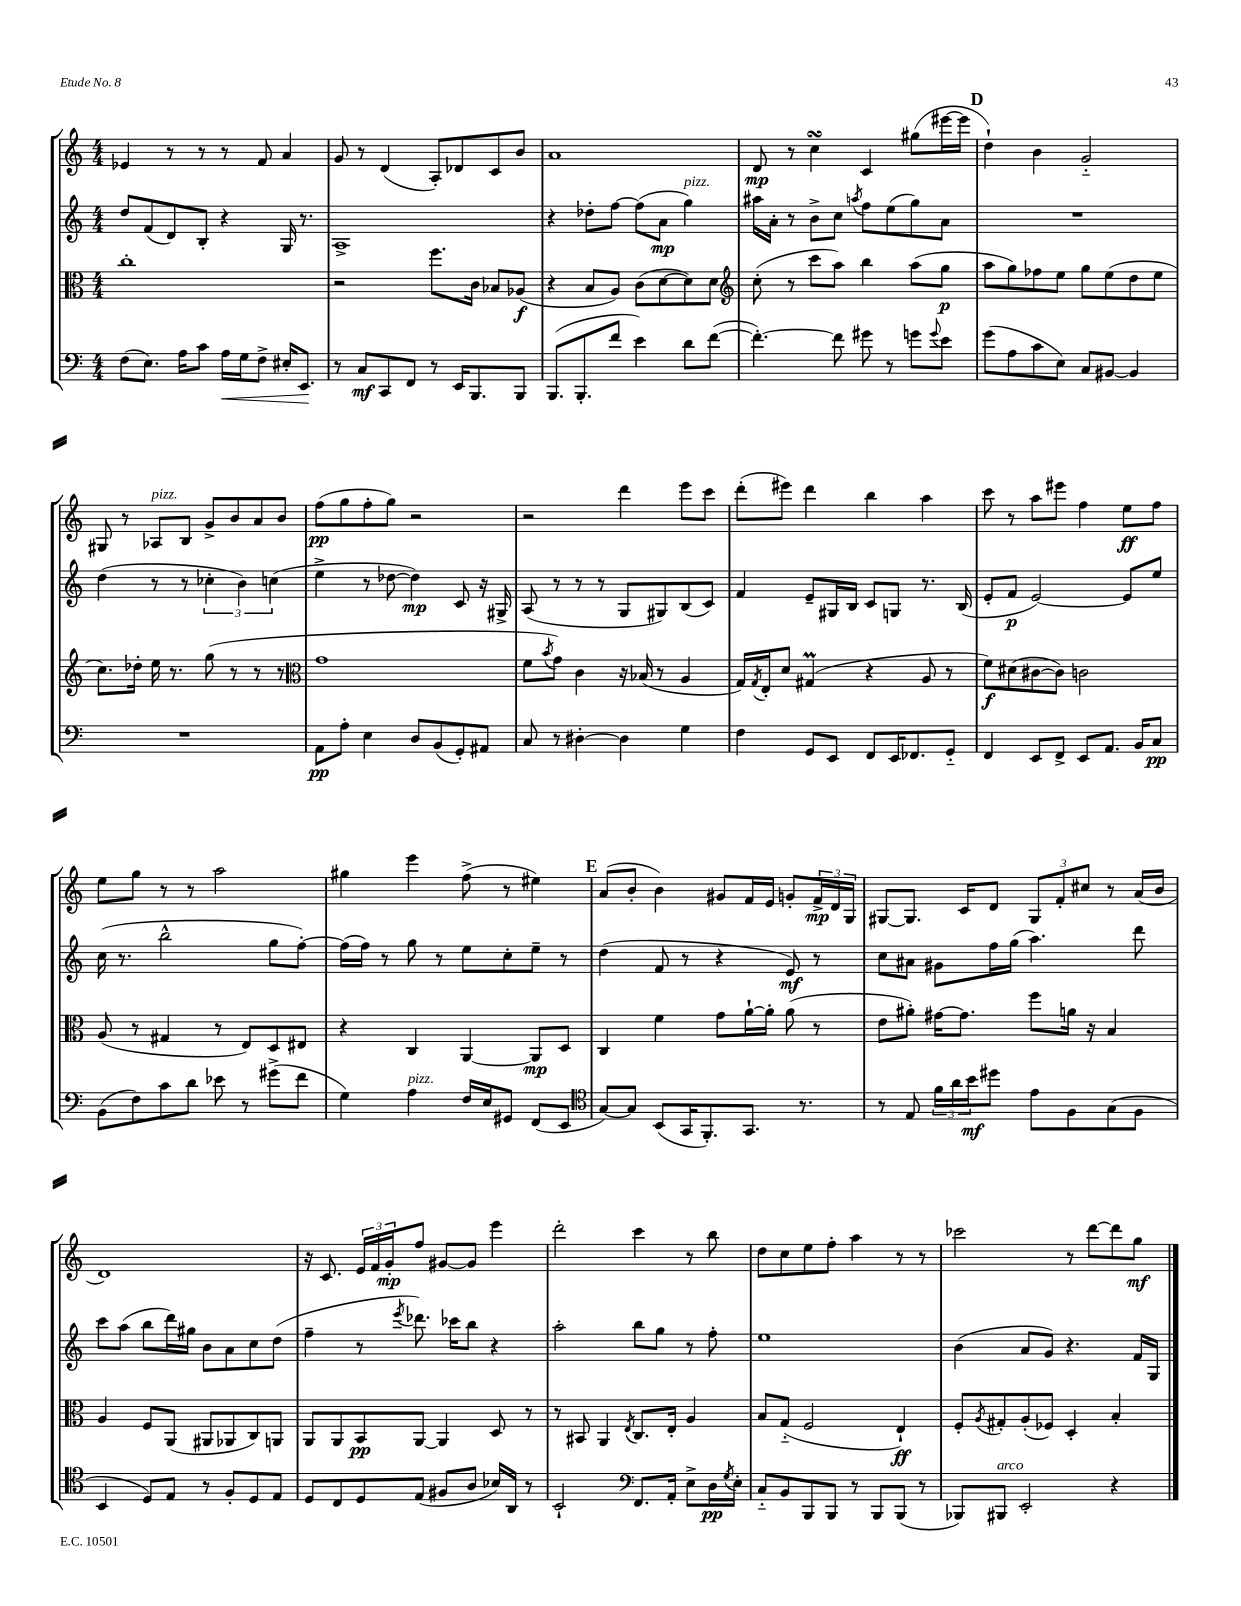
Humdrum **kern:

**kern	**dynam	**kern	**dynam	**kern	**dynam	**kern	**dynam
*part4	*part4	*part3	*part3	*part2	*part2	*part1	*part1
*staff4	*staff4	*staff3	*staff3	*staff2	*staff2	*staff1	*staff1
*clefF4	*	*clefC3	*	*clefG2	*	*clefG2	*
*k[]	*	*k[]	*	*k[]	*	*k[]	*
*M4/4	*	*M4/4	*	*M4/4	*	*M4/4	*
=111	=111	=111	=111	=111	=111	=111	=111
(8F\L	.	1cc'	.	8dd/L	.	4e-X/	.
8.E\J)	.	.	.	(8f/	.	.	.
.	.	.	.	8d/)	.	8r	.
16A\KL	.	.	.	.	.	.	.
8c\J	.	.	.	8B'/J	.	8r	.
!	!LO:HP:b	!	!	!	!	!	!
16A\LL	<	.	.	4r	.	8r	.
16G\J	.	.	.	.	.	.	.
8F^\J	.	.	.	.	.	8f/	.
16E#X'/KL	.	.	.	16G/	.	4a/	.
8.EE/J	.	.	.	8.r	.	.	.
.	[	.	.	.	.	.	.
=112	=112	=112	=112	=112	=112	=112	=112
8r	.	2r	.	1A^	.	8g/	.
8C/L	mf	.	.	.	.	8r	.
8CC/	.	.	.	.	.	(4d/	.
8FF/J	.	.	.	.	.	.	.
8r	.	8.ff\L	.	.	.	8A'/L)	.
16EE/KL	.	.	.	.	.	8d-X/	.
8.BBB/	.	16c\Jk	.	.	.	.	.
.	.	8B-X/L	.	.	.	8c/	.
8BBB/J	.	(8A-X/J	f	.	.	8b/J	.
=113	=113	=113	=113	=113	=113	=113	=113
(8.BBB/L	.	4r	.	4r	.	1a	.
8.BBB'/	.	.	.	.	.	.	.
.	.	8B/L	.	8dd-X'\L	.	.	.
8f/J	.	8A/J)	.	[8ff\J	.	.	.
4e\)	.	(8c\L	.	(8ff\L]	.	.	.
.	.	[8d\	.	8a\J	mp	.	.
!	!	!	!	!LO:TX:a:i:t=pizz.	!	!	!
8d\L	.	8d\])	.	4gg\)	.	.	.
([8f\J	.	8d\J	.	.	.	.	.
=114	=114	=114	=114	=114	=114	=114	=114
*	*	*clefG2	*	*	*	*	*
4.f'\_)	.	(8cc'\	.	16aa#X\LL	.	8d/	mp
.	.	.	.	16a'\JJ	.	.	.
.	.	8r	.	8r	.	8r	.
.	.	8ccc\L	.	8b^\L	.	4ccsSSs\	.
8f\]	.	8aa\J)	.	8cc\J	.	.	.
.	.	.	.	8qaan/	.	.	.
8g#X\	.	4bb\	.	8ff\L	.	4c/	.
8r	.	.	.	(8ee\	.	.	.
8gn\L	.	(8aa\L	.	8gg\)	.	(8gg#X\L	.
8qqg/	.	.	.	.	.	.	.
8e\J	.	8gg\J	p	8a\J	.	[16eee#X\L	.
.	.	.	.	.	.	16eee#\JJ]	.
!!LO:REH:place=s1:t=D
=115	=115	=115	=115	=115	=115	=115	=115
(8g\L	.	8aa\L	.	1r	.	4dd`\)	.
8A\	.	8gg\)	.	.	.	.	.
8c\	.	8ff-X\	.	.	.	4b\	.
8E\J)	.	8ee\J	.	.	.	.	.
8C/L	.	8gg\L	.	.	.	2g/	.
[8BB#X/J	.	(8ee\	.	.	.	.	.
4BB#/]	.	8dd\	.	.	.	.	.
.	.	8ee\J	.	.	.	.	.
!!LO:LB:g=z
=116	=116	=116	=116	=116	=116	=116	=116
1r	.	8.cc\L)	.	(4dd\	.	8G#X/	.
.	.	.	.	.	.	8r	.
.	.	16dd-X'\Jk	.	.	.	.	.
!	!	!	!	!	!	!LO:TX:a:i:t=pizz.	!
.	.	16ee\	.	8r	.	8A-X/L	.
.	.	8.r	.	.	.	.	.
.	.	.	.	8r	.	8B/J	.
.	.	(8gg\	.	6cc-X'\	.	8g^/L	.
.	.	8r	.	.	.	8b/	.
.	.	.	.	6b\)	.	.	.
.	.	8r	.	.	.	8a/	.
.	.	.	.	(6ccn\	.	.	.
.	.	8r	.	.	.	8b/J	.
=117	=117	=117	=117	=117	=117	=117	=117
*	*	*clefC3	*	*	*	*	*
8AA\L	pp	1g	.	4ee^\	.	(8ff\L	pp
8A'\J	.	.	.	.	.	8gg\	.
4E\	.	.	.	8r	.	8ff'\	.
.	.	.	.	[8dd-X\	.	8gg\J)	.
8D/L	.	.	.	4dd-\])	mp	2r	.
(8BB/	.	.	.	.	.	.	.
8GG'/)	.	.	.	8c/	.	.	.
8AA#X/J	.	.	.	16r	.	.	.
.	.	.	.	16G#X^/	.	.	.
=118	=118	=118	=118	=118	=118	=118	=118
8C/	.	8f\L	.	(8A/	.	2r	.
.	.	8qb/	.	.	.	.	.
8r	.	8g\J)	.	8r	.	.	.
[4D#X'\	.	4c\	.	8r	.	.	.
.	.	.	.	8r	.	.	.
4D#\]	.	16r	.	8G/L	.	4ddd\	.
.	.	(16B-X/	.	.	.	.	.
.	.	8r	.	8G#X/)	.	.	.
4G\	.	4A/	.	(8B/	.	8eee\L	.
.	.	.	.	8c/J)	.	8ccc\J	.
=119	=119	=119	=119	=119	=119	=119	=119
4F\	.	16G/LL)	.	4f/	.	(8ddd'\L	.
.	.	8qG/	.	.	.	.	.
.	.	16E'/J	.	.	.	.	.
.	.	8d/J	.	.	.	8eee#X\J)	.
8GG/L	.	(4G#Xm/	.	8e~/L	.	4ddd\	.
8EE/J	.	.	.	16G#X/L	.	.	.
.	.	.	.	16B/JJ	.	.	.
8FF/L	.	4r	.	8c/L	.	4bb\	.
16EE/K	.	.	.	8Gn/J	.	.	.
8.FF-X/	.	.	.	.	.	.	.
.	.	8A/	.	8.r	.	4aa\	.
8GG/J	.	8r	.	.	.	.	.
.	.	.	.	(16B/	.	.	.
=120	=120	=120	=120	=120	=120	=120	=120
4FF/	.	8f\L)	f	8e'/L	.	8ccc\	.
.	.	(8d#X\	.	8f/J	p	8r	.
8EE/L	.	[8c#X\	.	[2e/)	.	8aa\L	.
8FF^/J	.	8c#\J])	.	.	.	8eee#X\J	.
8EE/L	.	2cn\	.	.	.	4ff\	.
8.AA/J	.	.	.	.	.	.	.
.	.	.	.	8e/L]	.	8ee\L	ff
16BB/KL	.	.	.	.	.	.	.
8C/J	pp	.	.	8ee/J	.	8ff\J	.
!!LO:LB:g=z
=121	=121	=121	=121	=121	=121	=121	=121
(8BB\L	.	(8A/	.	(16cc\	.	8ee\L	.
.	.	.	.	8.r	.	.	.
8F\)	.	8r	.	.	.	8gg\J	.
8c\	.	4G#X/	.	2bb^^\	.	8r	.
8d\J	.	.	.	.	.	8r	.
8e-X\	.	8r	.	.	.	2aa\	.
8r	.	8E/L)	.	.	.	.	.
(8g#X^\L	.	8D/	.	8gg\L	.	.	.
8f\J	.	8E#X/J	.	[8ff'\J)	.	.	.
=122	=122	=122	=122	=122	=122	=122	=122
4G\)	.	4r	.	(16ff\LL]	.	4gg#X\	.
.	.	.	.	16ff\JJ)	.	.	.
.	.	.	.	8r	.	.	.
!LO:TX:a:i:t=pizz.	!	!	!	!	!	!	!
4A\	.	4C/	.	8gg\	.	4eee\	.
.	.	.	.	8r	.	.	.
16F/LL	.	[4AA/	.	8ee\L	.	(8ff^\	.
16E/J	.	.	.	.	.	.	.
8GG#X/J	.	.	.	8cc'\	.	8r	.
(8FF/L	.	8AA/L]	mp	8ee~\J	.	4ee#X\)	.
8EE/J	.	8D/J	.	8r	.	.	.
!!LO:REH:place=s1:t=E
=123	=123	=123	=123	=123	=123	=123	=123
*clefC4	*	*	*	*	*	*	*
[8G/L)	.	4C/	.	(4dd\	.	(8a/L	.
8G/J]	.	.	.	.	.	8b'/J	.
(8BB/L	.	4f\	.	8f/	.	4b\)	.
16GG/K	.	.	.	8r	.	.	.
8.FF'/)	.	.	.	.	.	.	.
.	.	8g\L	.	4r	.	8g#X/L	.
8.GG/J	.	[16a`\L	.	.	.	16f/L	.
.	.	16a'\JJ]	.	.	.	16e/JJ	.
.	.	(8a\	.	8e/)	mf	8gn'/L	.
8.r	.	.	.	.	.	.	.
.	.	8r	.	8r	.	24f^/L	mp
.	.	.	.	.	.	24d/	.
.	.	.	.	.	.	24G/JJ	.
=124	=124	=124	=124	=124	=124	=124	=124
8r	.	8e\L	.	8cc\L	.	[8G#X/L	.
8E/	.	8a#X'\J)	.	8a#X\J	.	8.G#/J]	.
24f\LL	.	[16g#X\KL	.	8g#X\L	.	.	.
24a\	.	.	.	.	.	.	.
.	.	8.g#\J]	.	.	.	16c/KL	.
24b\J	mf	.	.	.	.	.	.
8dd#X\J	.	.	.	16ff\L	.	8d/J	.
.	.	.	.	(16gg\JJ	.	.	.
8e\L	.	8ff\L	.	4.aa\)	.	12G#/L	.
.	.	.	.	.	.	12f'/	.
8F\	.	16an\Jk	.	.	.	.	.
.	.	.	.	.	.	12cc#X/J	.
.	.	16r	.	.	.	.	.
(8G\	.	4B/	.	.	.	8r	.
8F\J	.	.	.	8ddd\	.	(16a/LL	.
.	.	.	.	.	.	16b/JJ	.
!!LO:LB:g=z
=125	=125	=125	=125	=125	=125	=125	=125
4BB/	.	4A/	.	8ccc\L	.	1d)	.
.	.	.	.	(8aa\J	.	.	.
8D/L)	.	8F/L	.	8bb\L	.	.	.
8E/J	.	(8AA/J	.	16ddd\L)	.	.	.
.	.	.	.	16gg#X\JJ	.	.	.
8r	.	8AA#X/L	.	8b\L	.	.	.
8F'/L	.	8AA-X/	.	8a\	.	.	.
8D/	.	8C/)	.	8cc\	.	.	.
8E/J	.	8AAn/J	.	(8dd\J	.	.	.
=126	=126	=126	=126	=126	=126	=126	=126
8D/L	.	8AA/L	.	4ff~\	.	16r	.
.	.	.	.	.	.	8.c/	.
8C/	.	8AA/	.	.	.	.	.
8D/	.	8BB/	pp	8r	.	24e/LL	.
.	.	.	.	.	.	24f/	.
.	.	.	.	.	.	24g'/J	mp
.	.	.	.	8qeee/	.	.	.
(8E/J	.	[8AA/J	.	8.ddd-X\)	.	8ff/J	.
8F#X/L	.	4AA/]	.	.	.	[8g#X/L	.
.	.	.	.	16ccc-X\KL	.	.	.
8A/J	.	.	.	8bb\J	.	8g#/J]	.
16B-X/LL)	.	8D/	.	4r	.	4eee\	.
16AA/JJ	.	.	.	.	.	.	.
8r	.	8r	.	.	.	.	.
=127	=127	=127	=127	=127	=127	=127	=127
2BB`/	.	8r	.	2aa'\	.	2ddd'\	.
.	.	8BB#X/	.	.	.	.	.
.	.	4AA/	.	.	.	.	.
*clefF4	*	*	*	*	*	*	*
.	.	8qE/	.	.	.	.	.
8.FF/L	.	8.C/L	.	8bb\L	.	4ccc\	.
.	.	.	.	8gg\J	.	.	.
16AA'/Jk	.	16E'/Jk	.	.	.	.	.
8E^\L	.	4A/	.	8r	.	8r	.
16D\L	pp	.	.	8ff'\	.	8bb\	.
8qG/	.	.	.	.	.	.	.
16E'\JJ	.	.	.	.	.	.	.
=128	=128	=128	=128	=128	=128	=128	=128
8C/L	.	8B/L	.	1ee	.	8dd\L	.
8BB/	.	(8G/J	.	.	.	8cc\	.
8BBB/	.	2F/	.	.	.	8ee\	.
8BBB/J	.	.	.	.	.	8ff'\J	.
8r	.	.	.	.	.	4aa\	.
8BBB/L	.	.	.	.	.	.	.
(8BBB/J	.	4E`/)	ff	.	.	8r	.
8r	.	.	.	.	.	8r	.
=129	=129	=129	=129	=129	=129	=129	=129
8BBB-X/L)	.	8F'/L	.	(4b\	.	2ccc-X\	.
.	.	8qA/	.	.	.	.	.
!LO:TX:a:i:t=arco	!	!	!	!	!	!	!
8BBB#X/J	.	8G#X'/	.	.	.	.	.
2EE'/	.	(8A'/	.	8a/L	.	.	.
.	.	8F-X/J)	.	8g/J)	.	.	.
.	.	4D'/	.	4.r	.	8r	.
.	.	.	.	.	.	[8ddd\L	.
4r	.	4B'/	.	.	.	8ddd\]	.
.	.	.	.	16f/LL	.	8gg\J	mf
.	.	.	.	16G/JJ	.	.	.
==	==	==	==	==	==	==	==
*-	*-	*-	*-	*-	*-	*-	*-
